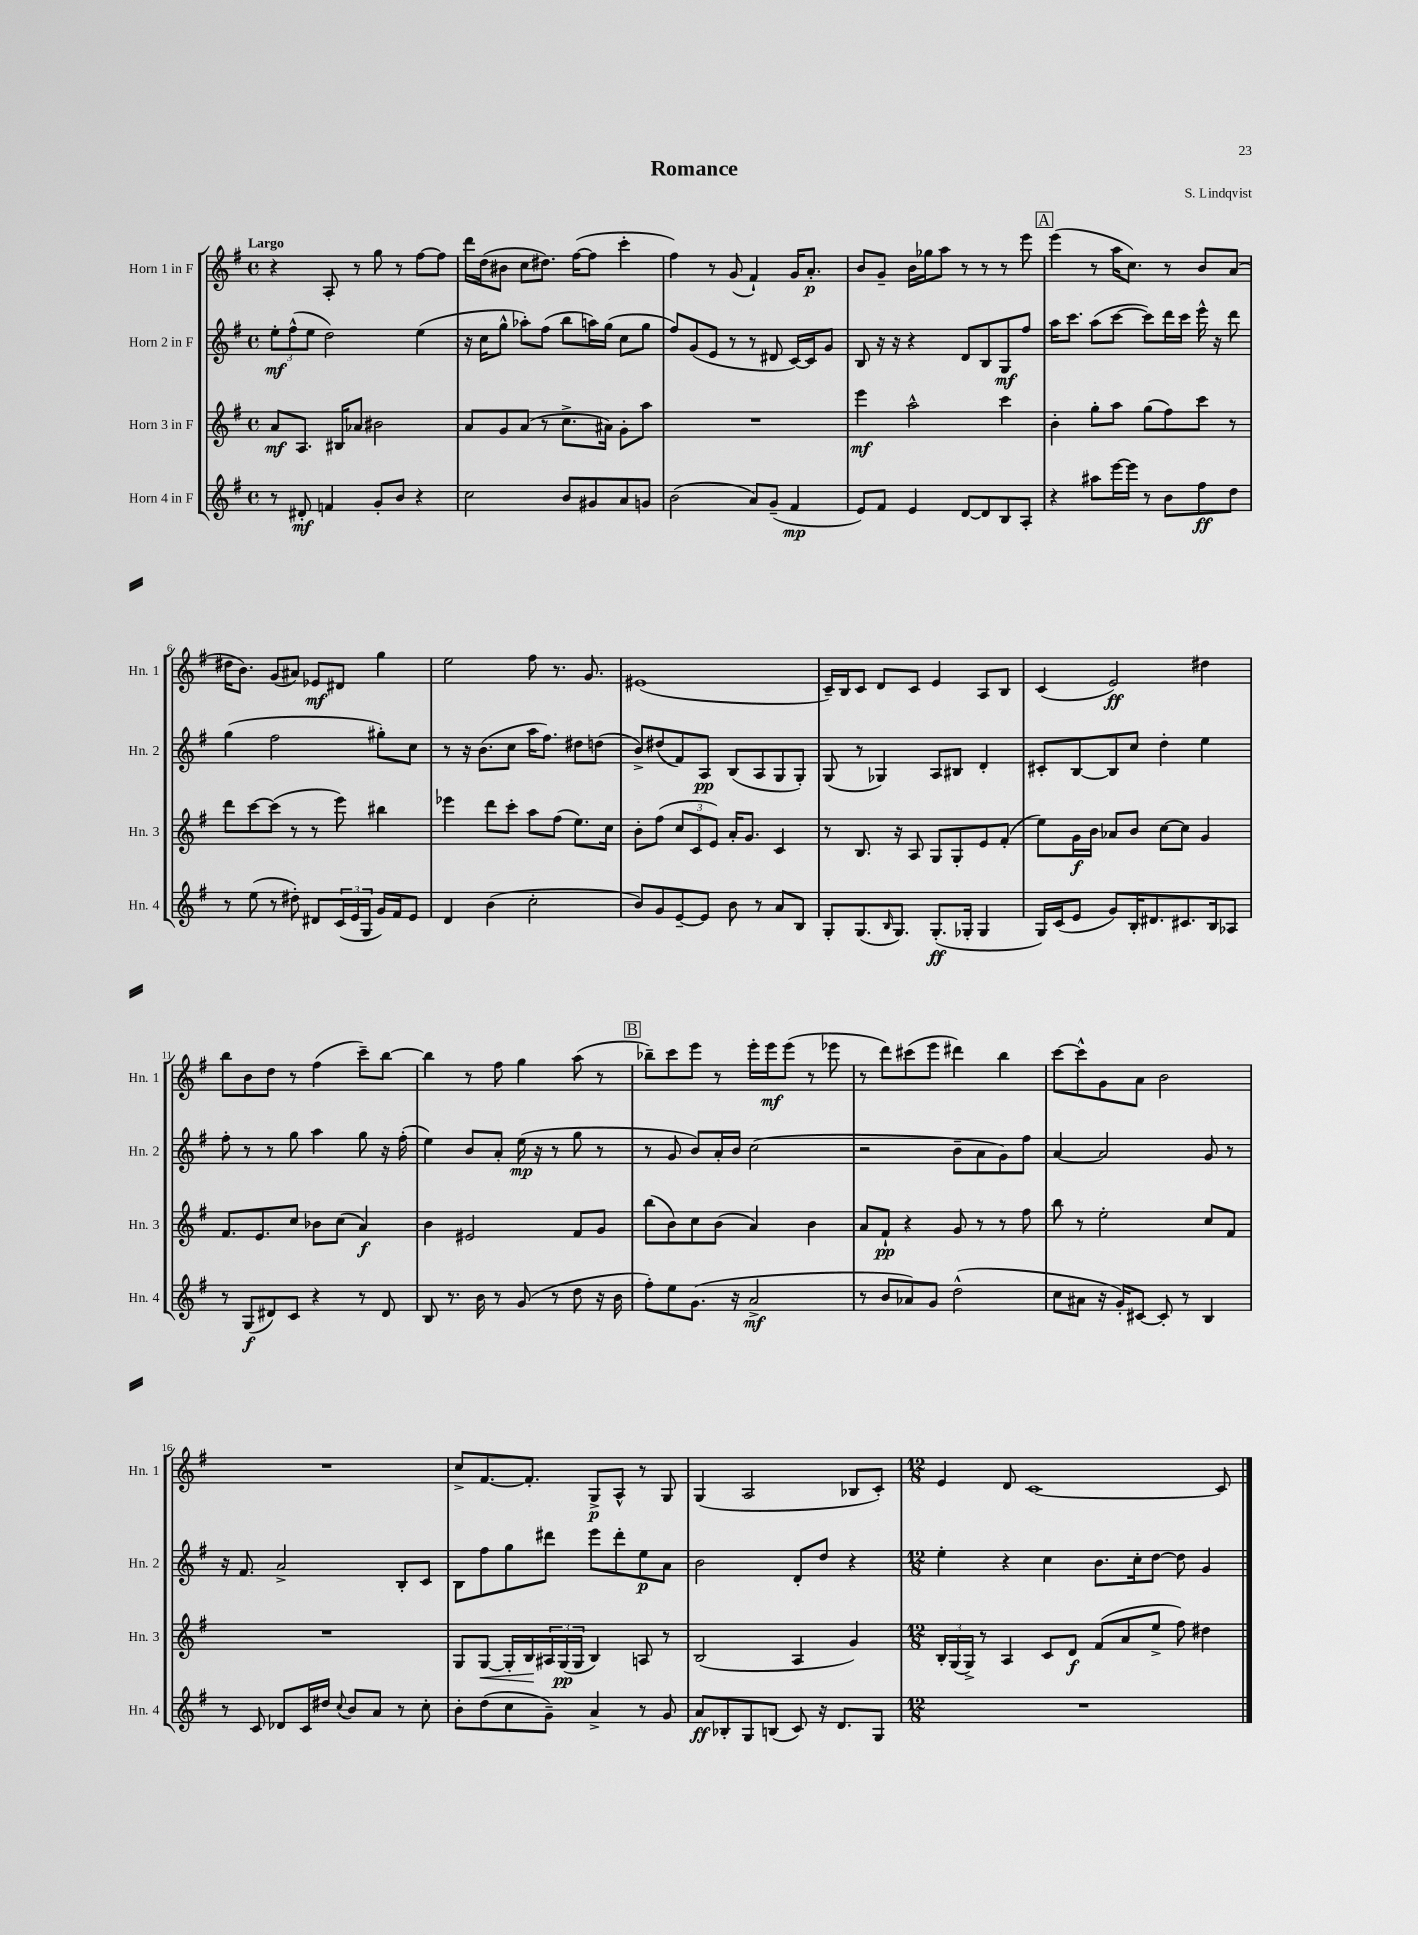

**kern	**kern	**kern	**kern
*staff4	*staff3	*staff2	*staff1
*clefG2	*clefG2	*clefG2	*clefG2
*k[f#]	*k[f#]	*k[f#]	*k[f#]
*M4/4	*M4/4	*M4/4	*M4/4
*met(c)	*met(c)	*met(c)	*met(c)
8r	8a/L	12ee'\L	4r
.	.	(12ff#^^\	.
8d#'/	8.A/J	.	.
.	.	12ee\J	.
4f/	.	2dd\)	8A'/
.	16B#/LK	.	.
.	8a-/J	.	8r
8g'/L	2b#\	.	8gg\
8b/J	.	.	8r
4r	.	(4ee\	[8ff#\L
.	.	.	8ff#\]J
=	=	=	=
2cc\	8a/L	16r	16ddd\LL
.	.	16cc\LK	(16dd\J
.	8g/	8gg^^\J	8b#\J
.	(8a/J	8aa-'\L)	8cc\L
.	8r	(8ff#\J	8.dd#\J)
8b/L	8.cc^\L	8bb\L	.
.	.	.	([16ff#\LK
8g#/	.	16aa\L)	8ff#\]J
.	16a#\Jk)	(16gg\JJ	.
8a/	8g'\L	8cc\L	4ccc'\
8g/J	8aa\J	8gg\J	.
=	=	=	=
(2b\	1r	8ff#/L)	4ff#\)
.	.	(8g/	.
.	.	8e/J	8r
.	.	8r	(8g/
8a/L)	.	8r	4f#`/)
(8g~/J	.	8d#/	.
4f#/	.	[16c/LL)	16g/LK
.	.	16c/]J	8.a'/J
.	.	8g/J	.
=	=	=	=
8e/L)	4eee\	8B/	8b/L
8f#/J	.	16r	8g~/J
.	.	16r	.
4e/	2aa^^\	4r	16b\LL
.	.	.	16gg-\J
.	.	.	8aa\J
[8d/L	.	8d/L	8r
8d/]	.	8B/	8r
8B/	4ccc\	8G/	8r
8A'/J	.	8ff#/J	8eee\
=	=	=	=
4r	4b'\	16aa\LK	(4eee\
.	.	8.ccc\J	.
8aa#\L	8gg'\L	(8aa\L	8r
[16eee\L	8aa\J	[8ccc\J	16aa\LK
16eee\]JJ	.	.	8.cc\J)
8r	(8gg\L	8ccc\]L)	.
8b\L	8ff#\)	16ddd\L	8r
.	.	16ccc\JJ	.
8ff#\	8ccc\J	16eee^^\	8b/L
.	.	16r	.
8dd\J	8r	8ddd\	(8a/J
=	=	=	=
8r	8ddd\L	(4gg\	16dd#\LK
.	.	.	8.b\J)
(8ee\	[8ccc\	.	.
8r	(8ccc\]J	2ff#\	(8g/L
8dd#'\)	8r	.	8a#/J)
8d#/L	8r	.	8e-/L
(24c/L	8eee\)	.	8d#/J
24e/	.	.	.
24G/JJ	.	.	.
16g/LL)	4bb#\	8gg#'\L)	4gg\
16f#/J	.	.	.
8e/J	.	8cc\J	.
=	=	=	=
4d/	4eee-\	8r	2ee\
.	.	16r	.
.	.	(8.b\L	.
(4b\	8ddd\L	.	.
.	8ccc'\J	8cc\J	.
2cc'\	8aa\L	16aa\LK	8ff#\
.	.	8.ff#\J)	.
.	(8ff#\J	.	8.r
.	8.ee\L)	8dd#\L	.
.	.	.	8.g/
.	.	(8dd\J	.
.	16cc\Jk	.	.
=	=	=	=
8b/L)	8b'\L	8b^/L)	(1e#
8g/	(8ff#\J	(8dd#/	.
[8e~/	12cc/L	8f#/)	.
.	12c/	.	.
8e/]J	.	8A/J	.
.	12e/J)	.	.
8b\	16a'/LK	(8B/L	.
.	8.g/J	.	.
8r	.	8A/	.
8a/L	4c/	8G/	.
8B/J	.	8G'/J)	.
=	=	=	=
8G'/L	8r	(8G/	16c~/LL)
.	.	.	16B/J
(8.G/	8.B/	8r	8c/J
.	.	4G-/)	8d/L
16qqB/	.	.	.
8.G/J)	16r	.	.
.	8A/	.	8c/J
(8.G'/L	8G/L	8A/L	4e/
.	8G'/	8B#/J	.
16G-'/Jk	.	.	.
4G-/	8e/	4d'/	8A/L
.	(8f#'/J	.	8B/J
=	=	=	=
16G/LL)	8ee\L)	8c#'/L	(4c/
(16c/J	.	.	.
8e/J	16g\L	[8B/	.
.	16b\JJ	.	.
8g/L)	8a-/L	8B/]	2e/)
16B'/K	8b/J	8cc/J	.
8.d#/	.	.	.
.	[8cc\L	4dd'\	.
8.c#/	8cc\]J	.	.
.	4g/	4ee\	4dd#\
16B/k	.	.	.
8A-/J	.	.	.
=	=	=	=
8r	8.f#/L	8ff#'\	8bb\L
(8G/L	.	8r	8b\
.	8.e/	.	.
8d#/)	.	8r	8dd\J
8c/J	8cc/J	8gg\	8r
4r	8b-\L	4aa\	(4ff#\
.	(8cc\J	.	.
8r	4a/)	8gg\	8ccc~\L)
8d#/	.	16r	[8bb\J
.	.	(16ff#'\	.
=	=	=	=
8B/	4b\	4ee\)	4bb\]
8.r	.	.	.
.	2e#/	8b/L	8r
16b\	.	.	.
8r	.	8a'/J	8ff#\
(8g/	.	(16ee\	4gg\
.	.	16r	.
8r	.	8r	.
8dd\	8f#/L	8gg\	(8aa\
16r	8g/J	8r	8r
16b\	.	.	.
=	=	=	=
8ff#'\L)	(8bb\L	8r	8bb-~\L)
8ee\	8b\)	8g/	8ccc\
(8.g\J	8cc\	8b/L)	8eee\J
.	(8b\J	16a'/L	8r
16r	.	16b/JJ	.
2a^/	4a/)	(2cc\	16eee'\LL
.	.	.	16eee\J
.	.	.	(8eee\J
.	4b\	.	8r
.	.	.	8eee-\
=	=	=	=
8r	8a/L	2r	8r
8b/L	8f#`/J	.	8ddd\L)
8a-/)	4r	.	(8ccc#\
8g/J	.	.	8eee\J
(2dd^^\	8g/	8b~\L	4ddd#\)
.	8r	8a\	.
.	8r	8g\)	4bb\
.	8ff#\	8ff#\J	.
=	=	=	=
8cc\L	8bb\	[4a/	[8ccc\L
8a#\J	8r	.	8ccc^^\]
16r	2ee'\	2a/]	8g\
16g'/LK)	.	.	.
[8c#/J	.	.	8a\J
8c#'/]	.	.	2b\
8r	.	.	.
4B/	8cc/L	8g/	.
.	8f#/J	8r	.
=	=	=	=
8r	1r	16r	1r
.	.	8.f#/	.
8c/	.	.	.
8d-/L	.	2a^/	.
16c/L	.	.	.
16dd#/JJ	.	.	.
8qqcc/	.	.	.
8b/L	.	.	.
8a/J	.	.	.
8r	.	8B'/L	.
8cc'\	.	8c/J	.
=	=	=	=
8b'\L	8G/L	8B\L	8cc^/L
(8dd\	[8G/J	8ff#\	[8.f#/
8cc\	16G'/]LL	8gg\	.
.	16B/	.	8.f#'/]J
8g~\J)	24A#/	8ddd#\J	.
.	(24G/	.	.
.	24G/JJ	.	.
4a^/	4B/)	8eee\L	8G^/L
.	.	8ddd#'\	8A^^/J
8r	8A/	8ee\	8r
8g/	8r	8a\J	8G/
=	=	=	=
8a/L	(2B/	2b\	(4G/
8B-'/	.	.	.
8G/	.	.	2A/
(8B/J	.	.	.
8c/)	4A/	8d'/L	.
16r	.	8dd/J	.
8.d/L	.	.	.
.	4g/)	4r	8B-/L
8G/J	.	.	8c'/J)
=	=	=	=
*M12/8	*M12/8	*M12/8	*M12/8
1.r	24B'/LL	4ee'\	4e/
.	(24G/	.	.
.	24G^/JJ)	.	.
.	8r	.	.
.	4A/	4r	8d/
.	.	.	[1c
.	8c/L	4cc\	.
.	8d/J	.	.
.	(8f#/L	8.b\L	.
.	8a/	.	.
.	.	16cc'\k	.
.	8ee^/J	[8dd\J	.
.	8ff#\)	8dd\]	.
.	4dd#\	4g/	.
.	.	.	8c/]
==	==	==	==
*-	*-	*-	*-
